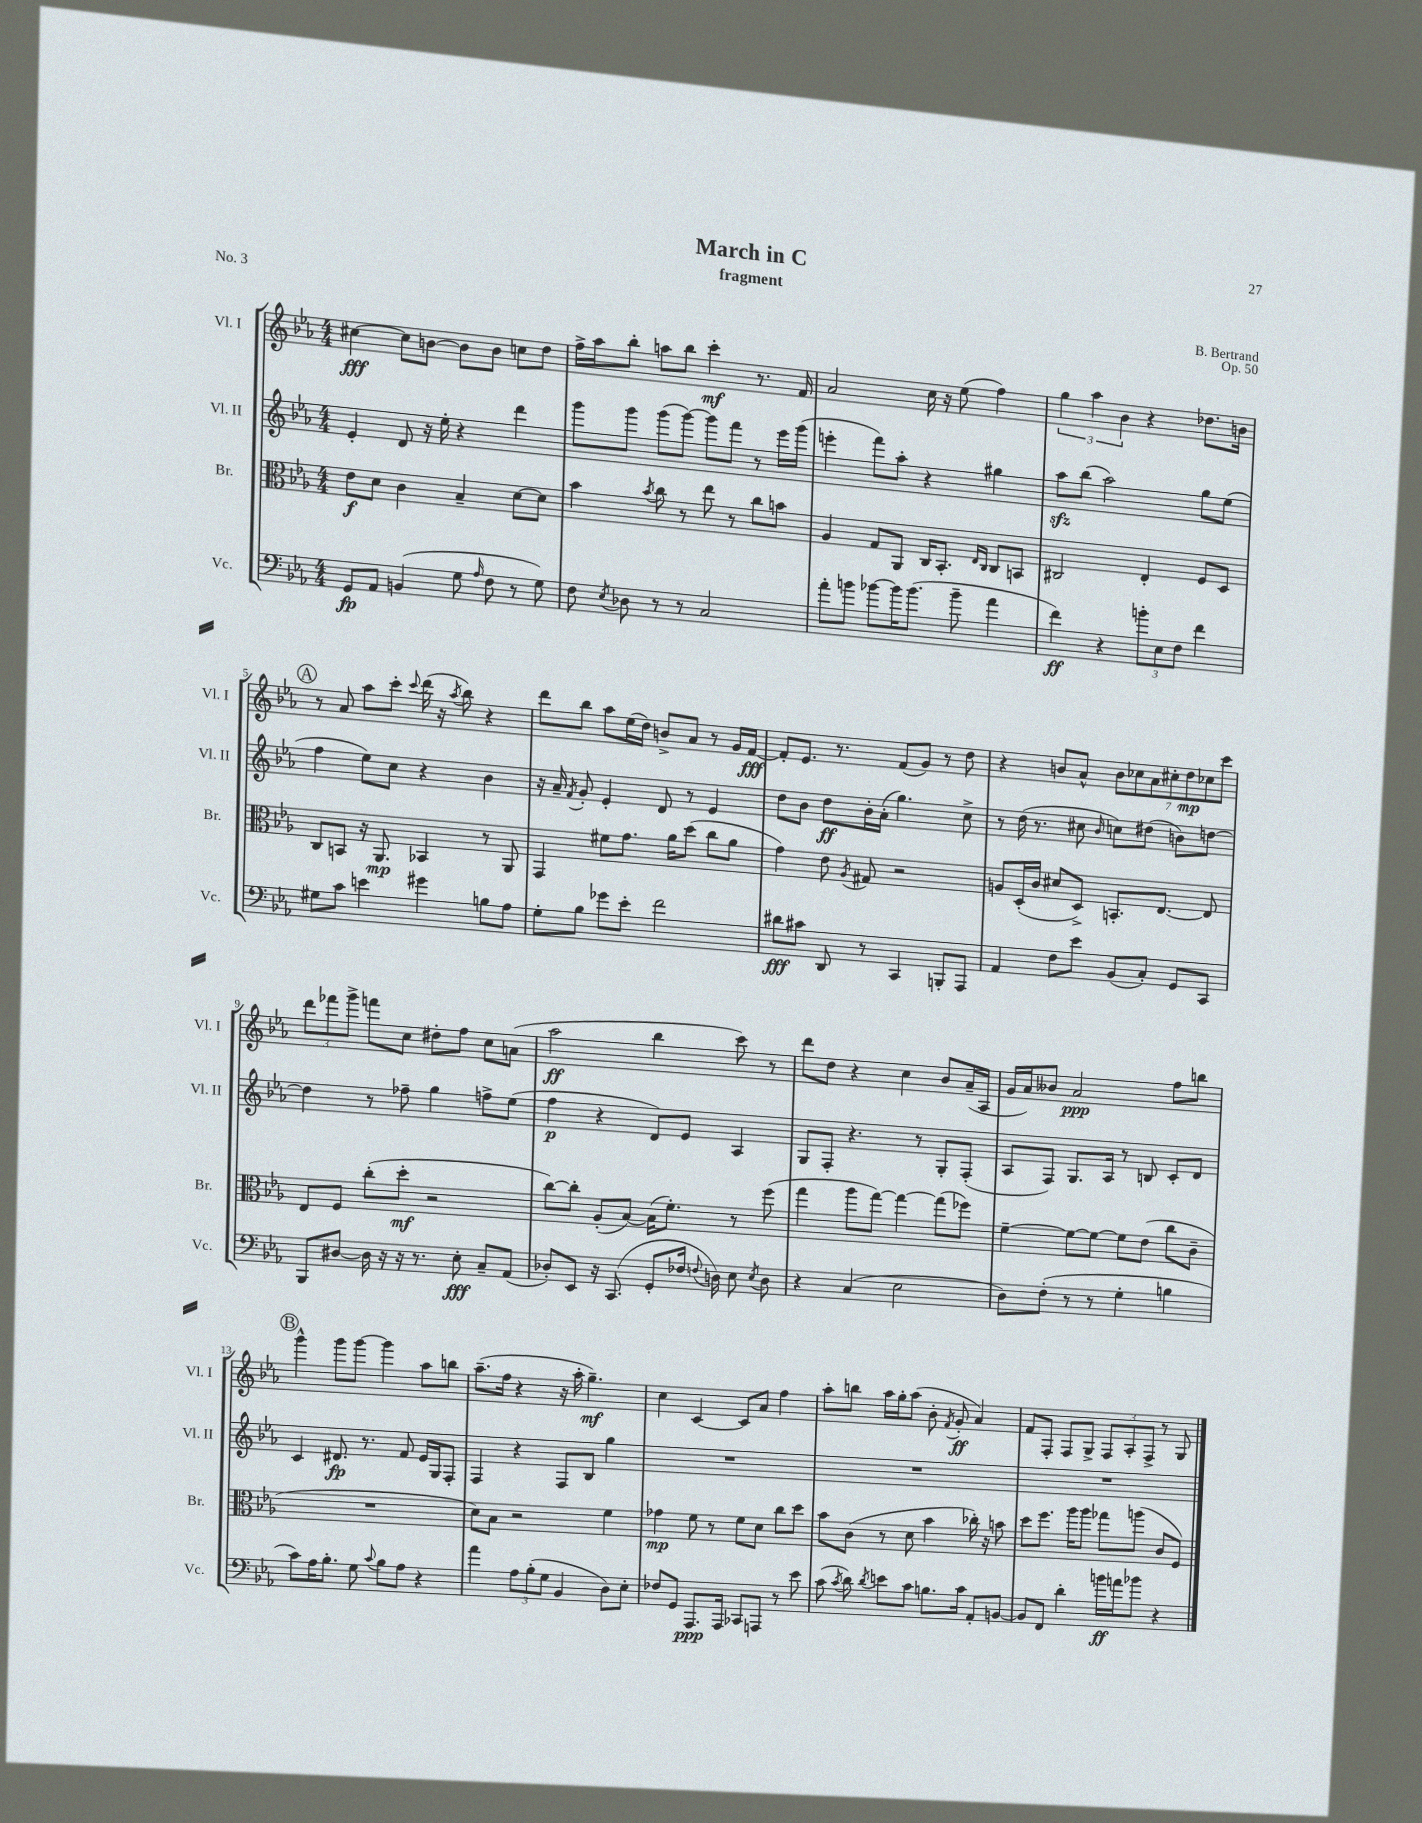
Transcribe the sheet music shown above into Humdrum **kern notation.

**kern	**kern	**kern	**kern
*staff4	*staff3	*staff2	*staff1
*clefF4	*clefC3	*clefG2	*clefG2
*k[b-e-a-]	*k[b-e-a-]	*k[b-e-a-]	*k[b-e-a-]
*M4/4	*M4/4	*M4/4	*M4/4
8GG	8e-	4e-'	[4cc#
8AA-	8d	.	.
(4BB	4c	8d	8cc#]
.	.	16r	[8b
.	.	16ee-'	.
8G	4B-~	4r	8b]
16qqA-	.	.	.
8F	.	.	8b
8r	[8d	4ddd	8cc
8G)	8d]	.	8dd
=	=	=	=
8F	4b-	8ggg	16ff^
.	.	.	16aa-
8qE-	.	.	.
8D-	.	8ggg	8bb-'
.	8qb-	.	.
8r	8cc	(8ggg	8aa
8r	8r	[8ggg)	8bb-
2C	8ee-	8ggg]	4ccc'
.	8r	8fff	.
.	8cc	8r	8.r
.	8b	16eee-	.
.	.	(16ggg	16f
=	=	=	=
8a-'	4A-	4eee'	2a-
8b	.	.	.
[8b-	8G	8fff)	.
16b-]	8AA-	8aa-'	.
(8.b-	.	.	.
.	16C	4r	16cc
.	8.BB-'	.	16r
8b-~	.	.	(8ee-
.	16qqE-	.	.
.	16qqC	.	.
4a-	8C	4gg#	4ff)
.	8BB	.	.
=	=	=	=
4f)	2C#	8aa-	6gg
.	.	(8bb-	.
.	.	.	6aa-
4r	.	2aa-)	.
.	.	.	6b-
12b'	4E-'	.	4r
12E-	.	.	.
12F	.	.	.
4f	8F	8gg	8.dd-
.	8D	(8ee-	.
.	.	.	16b
=	=	=	=
8G#	8C	4ff	8r
8c	8BB	.	8a-
4e	16r	8ee-)	8aa-
.	8.AA-	.	.
.	.	8cc	8ccc'
.	.	.	8qqccc
4g#	4BB-	4r	(16ddd
.	.	.	16r
.	.	.	8qaa-
.	.	.	8bb-)
8B	8r	4b-	4r
8A-	8AA-	.	.
=	=	=	=
8G'	4GG	16r	8ddd
.	.	16a-~	.
.	.	8qf	.
8B-	.	8g'	8bb-
8g-	8f#	4e-'	8aa-
8e-'	8.g	.	(16ee-
.	.	.	16dd)
2f	.	8d	8b^
.	16a-	.	.
.	(8dd	8r	8a-
.	8cc	4e-	8r
.	8a-	.	16g
.	.	.	[16f
=	=	=	=
8d#	4g)	8dd	8f']
8c#	.	8b-	8.e-
8DD	8e-	8dd	.
.	.	.	8.r
.	8qA-	.	.
8r	8G#	16b-'	.
.	.	(16a-'	.
4CC	2r	4.gg)	(8f
.	.	.	8g)
8BBB'	.	.	8r
8AAA-	.	8cc^	8dd
=	=	=	=
4AA-	8A	8r	4r
.	(16D'	(16dd	.
.	16c	8.r	.
8F	8d#	.	8b
8e-	8D^)	8cc#	8a-^^
.	.	16qqb-	.
(8BB-	8.BB'	8cc)	14b
.	.	.	14cc-
8C')	.	(8dd#	.
.	.	.	14a-
.	[8.E-	.	.
.	.	.	14cc#'
8GG	.	8b)	.
.	.	.	14dd
.	.	.	14cc-
8CC	8E-]	[8dd	.
.	.	.	14ccc
=	=	=	=
8BBB-	8E-	4dd]	12ddd
.	.	.	12fff-
[8D#	8F	.	.
.	.	.	12ggg^
16D#]	(8cc'	8r	8fff
16r	.	.	.
16r	8dd'	8ff-~	8cc
8.r	.	.	.
.	2r	4gg	8dd#'
8E-'	.	.	8ff
8C~	.	8ff^	8cc
(8AA-	.	(8ee-	(8a
=	=	=	=
8D-')	[8cc)	4ff	2aa-
8EE-	8cc']	.	.
16r	(8A-'	4r	.
(8.CC	.	.	.
.	[8B-)	.	.
8GG'	(16B-]	8d)	4bb-
.	8.f')	.	.
16F-	.	8e-	.
8qqF	.	.	.
16D)	.	.	.
8E-	8r	4A-	8ccc)
8qE-	.	.	.
8D	(8ff	.	8r
=	=	=	=
4r	4gg	8G	8ddd
.	.	8F'	8dd
(4C	8aa-	4.r	4r
.	[8gg)	.	.
2E-	4gg_	.	4cc
.	.	8r	.
.	(8gg]	8G'	8b-
.	8ff-)	(8F'	(16a-~
.	.	.	16A-
=	=	=	=
8D)	[4f~	8A-	16g
.	.	.	16a-)
(8F'	.	8F)	8b--
8r	8f_	8.G	2a-
8r	8f_	.	.
.	.	16A-	.
4G'	8f]	8r	.
.	(8e-	8B	.
4B	8cc	8c'	8ff
.	8c~	8d	8bb
=	=	=	=
8c)	1r	4c	4ggg^^
16A-	.	.	.
8.B-'	.	.	.
.	.	8.d#	8ggg
8G	.	.	[8ggg
.	.	8.r	.
8qqc	.	.	.
8B-	.	.	4ggg]
8A-	.	8f	.
4r	.	16e-	8aa-
.	.	16G	.
.	.	8F'	8bb
=	=	=	=
4a-	8d)	4F	(8.aa-~
.	8B-	.	.
.	.	.	16ff
12A-	2r	4r	4r
(12B-'	.	.	.
12G	.	.	.
4BB-	.	8F	16r
.	.	.	16aa-'
.	.	8B-	4.gg~)
8D)	4f	4gg	.
8E-'	.	.	.
=	=	=	=
8F-	4g-	1r	4cc
8GG	.	.	.
8.AAA-	8f	.	[4c
.	8r	.	.
16AAA-	.	.	.
8CC-	8f	.	8c]
8AAA	8d	.	8a-
8r	8cc	.	4ff
8e-	8dd	.	.
=	=	=	=
(8c	8b-	1r	8aa-'
8qc	.	.	.
8d)	(8c	.	8bb
8qd	.	.	.
8e	8r	.	16aa-
.	.	.	16gg'
8c	8d	.	(8aa-
8.B	4b-	.	8b-'
.	.	.	8qf
.	.	.	8g'
16c	.	.	.
8AA-'	16cc-')	.	4a-)
.	16r	.	.
[8BB	8b	.	.
=	=	=	=
8BB]	8dd	1r	8f
8FF	8.ff	.	8F'
4d'	.	.	8F
.	16aa-	.	.
.	8aa-	.	8G^
16b	8gg-	.	12F
16a	.	.	.
.	.	.	12A-'
8b-	(8aa	.	.
.	.	.	12F^
4r	8c	.	8r
.	8F)	.	8G
==	==	==	==
*-	*-	*-	*-
